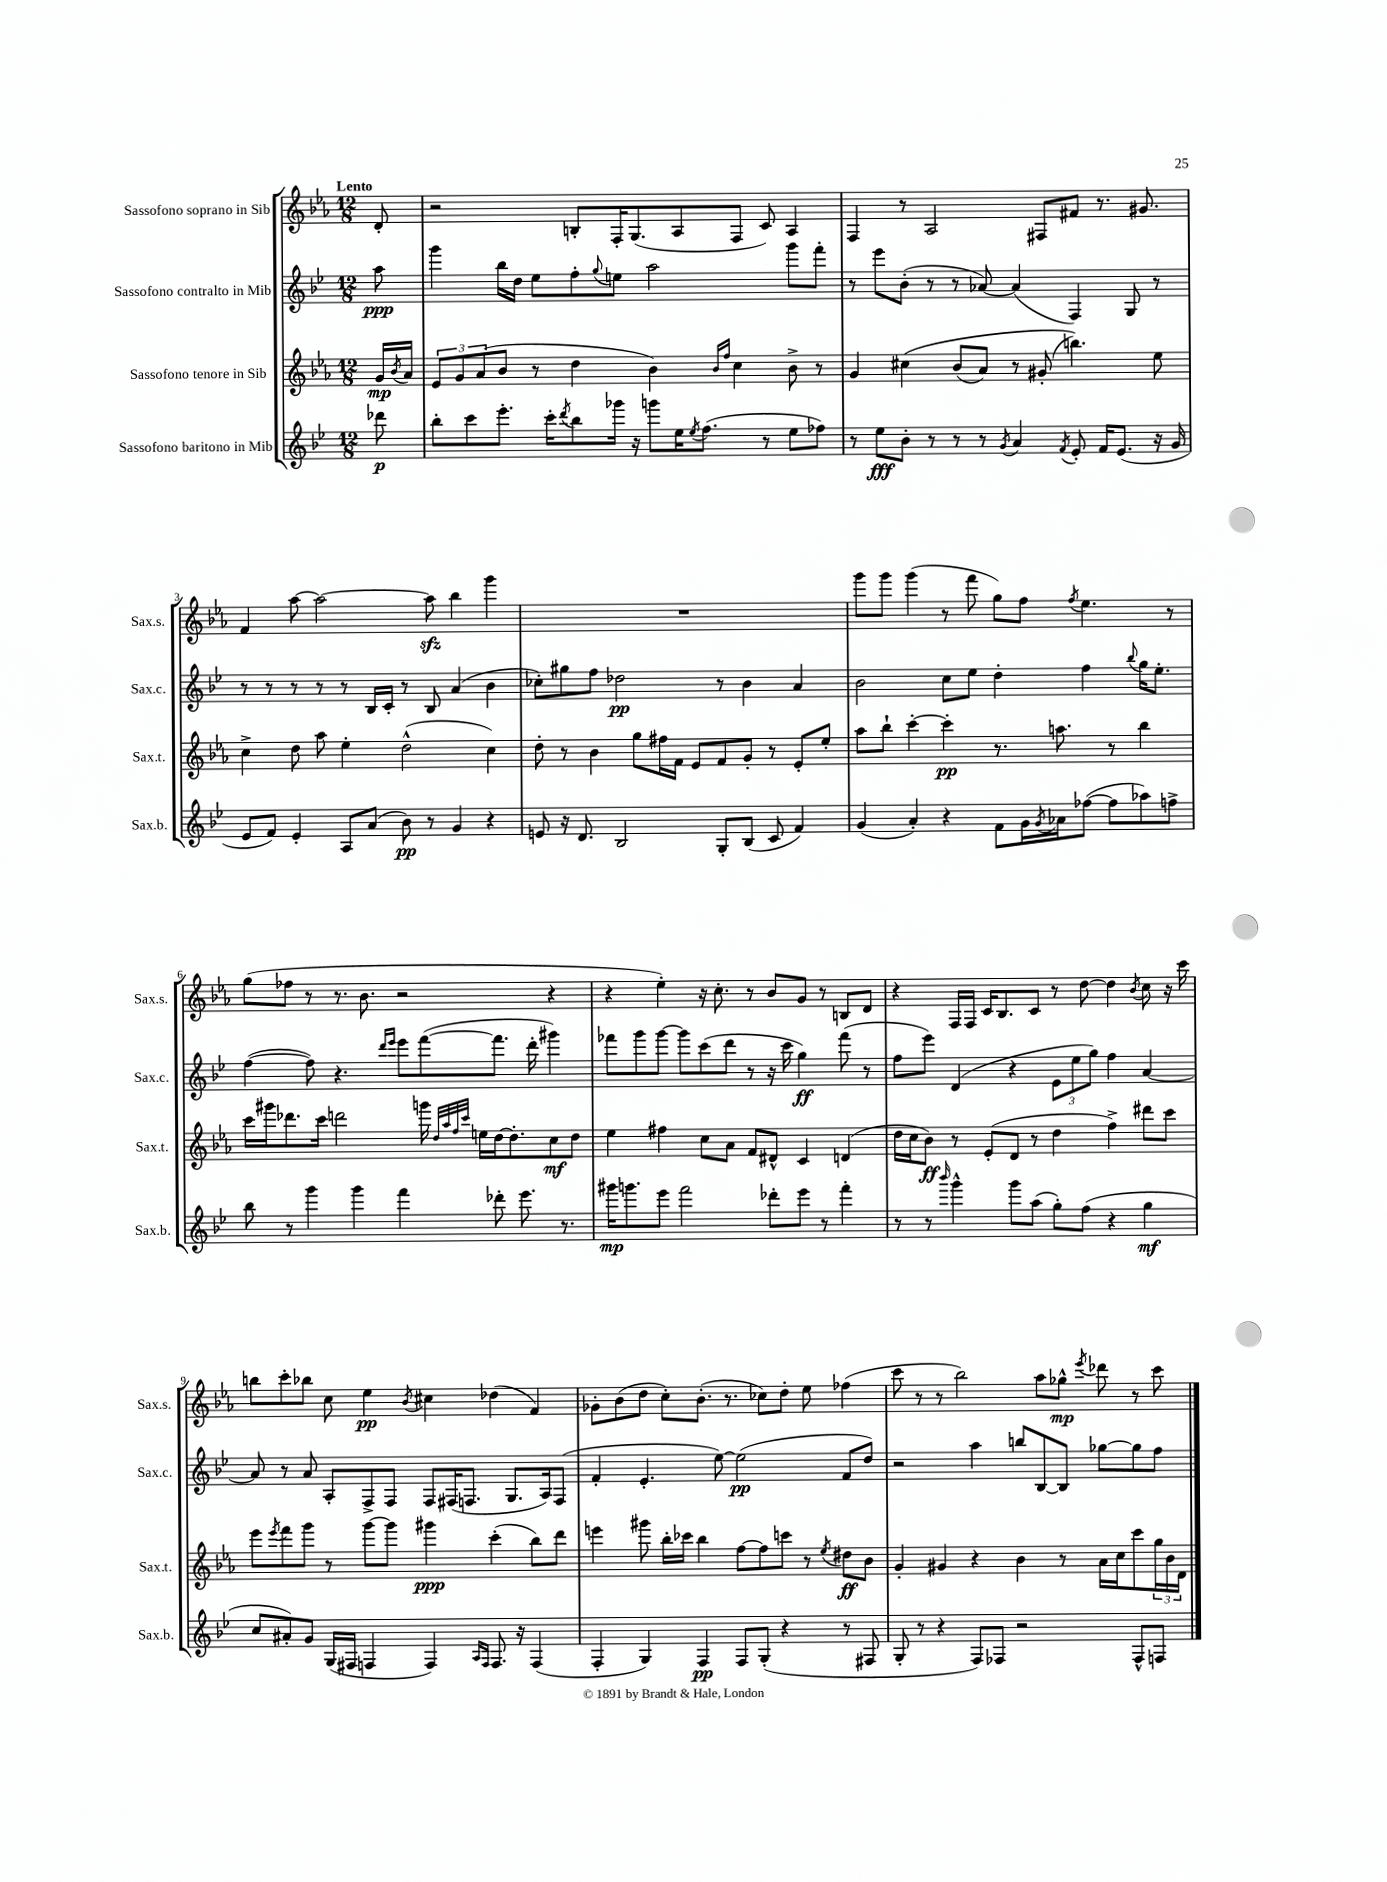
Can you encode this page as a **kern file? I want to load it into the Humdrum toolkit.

**kern	**dynam	**kern	**dynam	**kern	**dynam	**kern	**dynam
*part4	*part4	*part3	*part3	*part2	*part2	*part1	*part1
*staff4	*staff4	*staff3	*staff3	*staff2	*staff2	*staff1	*staff1
*I"Sassofono baritono in Mib	*	*I"Sassofono tenore in Sib	*	*I"Sassofono contralto in Mib	*	*I"Sassofono soprano in Sib	*
*I'Sax.b.	*	*I'Sax.t.	*	*I'Sax.c.	*	*I'Sax.s.	*
*clefG2	*	*clefG2	*	*clefG2	*	*clefG2	*
*k[b-e-]	*	*k[b-e-a-]	*	*k[b-e-]	*	*k[b-e-a-]	*
*M12/8	*	*M12/8	*	*M12/8	*	*M12/8	*
=	=	=	=	=	=	=	=
!	!	!	!	!	!	!LO:TX:a:B:t=Lento	!
8ddd-X\	p	16g/LL	mp	8aa\	ppp	8d'/	.
.	.	8qb-/	.	.	.	.	.
.	.	16a-/JJ	.	.	.	.	.
=1	=1	=1	=1	=1	=1	=1	=1
8bb-'\L	.	12e-/L	.	4ggg\	.	2r	.
.	.	12g/	.	.	.	.	.
8ccc\	.	.	.	.	.	.	.
.	.	(12a-/	.	.	.	.	.
8.eee-'\J	.	8b-/J	.	16bb-\LL	.	.	.
.	.	.	.	16dd\JJ	.	.	.
.	.	8r	.	8ee-\L	.	.	.
16ccc'\KL	.	.	.	.	.	.	.
8qddd/	.	.	.	.	.	.	.
8bb-\	.	4dd\	.	8ff'\	.	8Bn'/L	.
.	.	.	.	8qqgg/	.	.	.
16ggg-X\Jk	.	.	.	8een\J	.	16F'/K	.
16r	.	.	.	.	.	(8.G/	.
8gggn\L	.	4b-\)	.	2aa\	.	.	.
16ee-\K	.	.	.	.	.	8A-/	.
8qee-/	.	.	.	.	.	.	.
(8.ff\J	.	.	.	.	.	.	.
.	.	16qqb-/LL	.	.	.	.	.
.	.	16qqff/JJ	.	.	.	.	.
.	.	4cc\	.	.	.	8F/J	.
8r	.	.	.	.	.	8c/)	.
8ee-\L	.	8b-^\	.	8ggg\L	.	4A-/	.
8ff-X\J)	.	8r	.	8fff'\J	.	.	.
=2	=2	=2	=2	=2	=2	=2	=2
8r	.	4g/	.	8r	.	4F/	.
8ee-\L	fff	.	.	8eee-\L	.	.	.
8b-'\J	.	(4cc#X\	.	(8b-'\J	.	8r	.
8r	.	.	.	8r	.	2A-/	.
8r	.	(8b-/L	.	8r	.	.	.
8r	.	8a-/J)	.	[8a-X/)	.	.	.
8qg/	.	.	.	.	.	.	.
4a/	.	8r	.	(4a-/]	.	.	.
.	.	(8g#X'/	.	.	.	8F#X/L	.
8qf/	.	.	.	.	.	.	.
8e-'/	.	4.bbn\))	.	4F/)	.	8f#X/J	.
16f/KL	.	.	.	.	.	8.r	.
(8.e-/J	.	.	.	.	.	.	.
.	.	.	.	8G/	.	.	.
.	.	.	.	.	.	8.g#X/	.
16r	.	8ee-\	.	8r	.	.	.
16g/	.	.	.	.	.	.	.
!!LO:LB:g=z
=3	=3	=3	=3	=3	=3	=3	=3
8e-/L	.	4cc^\	.	8r	.	4f/	.
8f/J)	.	.	.	8r	.	.	.
4e-'/	.	8dd\	.	8r	.	[8aa-\	.
.	.	8aa-\	.	8r	.	2aa-\_	.
8A/L	.	4ee-'\	.	8r	.	.	.
(8a/J	.	.	.	16B-/LL	.	.	.
.	.	.	.	16c'/JJ	.	.	.
8b-\)	pp	(2dd^^\	.	8r	.	.	.
8r	.	.	.	8B-/	.	8aa-zz\]	.
4g/	.	.	.	(4a/	.	4bb-\	.
4r	.	4cc\)	.	4b-\	.	4ggg\	.
=4	=4	=4	=4	=4	=4	=4	=4
8en/	.	8dd'\	.	8cc-X'\L)	.	1.r	.
16r	.	8r	.	8gg#X\	.	.	.
8.d/	.	.	.	.	.	.	.
.	.	4b-\	.	8ff\J	.	.	.
2B-/	.	.	.	2dd-X\	pp	.	.
.	.	8gg\L	.	.	.	.	.
.	.	16ff#X\L	.	.	.	.	.
.	.	16f\JJ	.	.	.	.	.
.	.	8e-/L	.	.	.	.	.
8G'/L	.	8f/	.	8r	.	.	.
(8B-/J	.	8g'/J	.	4b-\	.	.	.
8c/	.	8r	.	.	.	.	.
4f/)	.	8e-'/L	.	4a/	.	.	.
.	.	8ee-'/J	.	.	.	.	.
=5	=5	=5	=5	=5	=5	=5	=5
(4g/	.	8aa-\L	.	2b-\	.	8ggg\L	.
.	.	8bb-`\J	.	.	.	8ggg\J	.
4a'/)	.	[4ccc'\	.	.	.	(4ggg\	.
4r	.	4ccc'\]	pp	8cc\L	.	8r	.
.	.	.	.	8ee-\J	.	8fff\	.
8f\L	.	8.r	.	4dd'\	.	8gg\L)	.
16g\L	.	.	.	.	.	8ff\J	.
8qg/	.	.	.	.	.	.	.
16a-X\J	.	8.aan\	.	.	.	.	.
.	.	.	.	.	.	8qff/	.
([8ff-X\J	.	.	.	4ff\	.	4.ee-\	.
8ff-\L]	.	8r	.	.	.	.	.
.	.	.	.	8qqbb-/	.	.	.
8aa-X\)	.	4bb-\	.	16gg\KL	.	.	.
.	.	.	.	8.ee-'\J	.	.	.
8ffn^\J	.	.	.	.	.	8r	.
!!LO:LB:g=z
=6	=6	=6	=6	=6	=6	=6	=6
8bb-\	.	16ccc\LL	.	([4ff\	.	(8gg\L	.
.	.	16ggg#X\J	.	.	.	.	.
8r	.	8.ddd-X\	.	.	.	8ff-X\J	.
4ggg\	.	.	.	8ff\])	.	8r	.
.	.	16ccc\Jk	.	.	.	.	.
.	.	2dddn\	.	4.r	.	8.r	.
4ggg\	.	.	.	.	.	.	.
.	.	.	.	.	.	8.b-\	.
.	.	.	.	16qqddd/LL	.	.	.
.	.	.	.	16qqeee-/JJ	.	.	.
4fff\	.	.	.	8eee-\L	.	2r	.
.	.	16gggn\	.	([8fff\	.	.	.
.	.	32qqdd/LLL	.	.	.	.	.
.	.	32qqaa-/	.	.	.	.	.
.	.	32qqff/	.	.	.	.	.
.	.	32qqccc/JJJ	.	.	.	.	.
.	.	16een\LL	.	.	.	.	.
8ddd-X'\	.	[16dd\J	.	8.fff\J]	.	.	.
.	.	8.dd'\]	.	.	.	.	.
8.eee-\	.	.	.	.	.	.	.
.	.	.	.	16ddd'\	.	.	.
.	.	8cc\	mf	4ggg#X\)	.	4r	.
8.r	.	.	.	.	.	.	.
.	.	8dd\J	.	.	.	.	.
=7	=7	=7	=7	=7	=7	=7	=7
16ggg#X\KL	mp	4ee-\	.	8fff-X\L	.	4r	.
8.gggn\	.	.	.	.	.	.	.
.	.	.	.	8ggg\	.	.	.
8eee-\J	.	4ff#X\	.	[8ggg\J	.	4ee-'\)	.
2fff\	.	.	.	8ggg\L]	.	.	.
.	.	8cc\L	.	(8ccc\	.	16r	.
.	.	.	.	.	.	8.cc'\	.
.	.	8a-\J	.	8ddd\J	.	.	.
.	.	8f/L	.	8r	.	8r	.
8ddd-X'\L	.	8d#X^^/J	.	16r	.	8b-/L	.
.	.	.	.	16ccc\	.	.	.
8eee-\J	.	4c/	.	4gg\)	ff	8g/J	.
8r	.	.	.	.	.	8r	.
4fff'\	.	(4dn/	.	(8fff-\	.	8Bn/L	.
.	.	.	.	8r	.	8d/J	.
=8	=8	=8	=8	=8	=8	=8	=8
8r	.	16dd\LL	.	8ff\L	.	4r	.
.	.	16cc\J	.	.	.	.	.
8r	.	8b-\J)	ff	8eee-\J)	.	.	.
16qqbbb-/	.	.	.	.	.	.	.
4ggg^^\	.	8r	.	(4d/	.	16F/LL	.
.	.	.	.	.	.	16F/JJ	.
.	.	(8e-'/L	.	.	.	16c/KL	.
.	.	.	.	.	.	8.B-/	.
8ggg\L	.	8d/J	.	4r	.	.	.
(8aa\J	.	8r	.	.	.	8c/J	.
8gg'\L)	.	4dd\	.	12e-\L	.	8r	.
.	.	.	.	12ee-\	.	.	.
(8ff\J	.	.	.	.	.	[8dd\	.
.	.	.	.	12gg\J)	.	.	.
4r	.	4ff^\)	.	4ff\	.	4dd\]	.
.	.	.	.	.	.	8qb-/	.
4gg\	mf	8ddd#X\L	.	[4a/	.	8cc\	.
.	.	8ccc\J	.	.	.	16r	.
.	.	.	.	.	.	16ccc\	.
!!LO:LB:g=z
=9	=9	=9	=9	=9	=9	=9	=9
8cc/L	.	8eee-\L	.	8a/]	.	8bbn\L	.
.	.	8qeee-/	.	.	.	.	.
8a#X'/)	.	8fff\	.	8r	.	8ccc'\	.
8g/J	.	8ggg\J	.	8a/	.	8bb-X\J	.
(16G/LL	.	8r	.	8A'/L	.	8cc\	.
16F#X/JJ	.	.	.	.	.	.	.
4Fn/	.	[8ggg\L	.	8F^/	.	4ee-\	pp
.	.	8ggg\J]	.	8F/J	.	.	.
.	.	.	.	.	.	8qb-/	.
4F/)	.	4ggg#X\	ppp	8F/L	.	4cc#X\	.
.	.	.	.	(16F#X/K	.	.	.
.	.	.	.	8.Fn/J	.	.	.
16qqA/LL	.	.	.	.	.	.	.
16qqF/JJ	.	.	.	.	.	.	.
8.F/	.	(4ccc'\	.	.	.	(4dd-X\	.
.	.	.	.	8.G/L	.	.	.
16r	.	.	.	.	.	.	.
(4F/	.	8bb-\L)	.	.	.	4f/)	.
.	.	.	.	16A/k)	.	.	.
.	.	8ddd\J	.	(8F/J	.	.	.
=10	=10	=10	=10	=10	=10	=10	=10
4F'/	.	4eeen\	.	4f'/	.	8g-X'\L	.
.	.	.	.	.	.	(8b-\	.
4G/)	.	8ggg#X\	.	4.e-'/	.	8dd\J	.
.	.	16bb-'\LL	.	.	.	8cc'\L)	.
.	.	16ccc-X\JJ	.	.	.	.	.
4F/	pp	4bb-\	.	.	.	(8.b-'\J	.
.	.	.	.	[8ee-\)	.	.	.
.	.	.	.	.	.	8.r	.
8F/L	.	[8ff\L	.	(2ee-\]	pp	.	.
(8G'/J	.	8ff\]	.	.	.	8cc-X\L)	.
4r	.	8cccn\J	.	.	.	8dd'\J	.
.	.	8r	.	.	.	8ee-\	.
.	.	8qee-/	.	.	.	.	.
8r	.	8dd#X\L	ff	8f/L	.	(4ff-X\	.
8F#X/	.	8b-\J	.	8dd/J)	.	.	.
=11	=11	=11	=11	=11	=11	=11	=11
8G'/	.	4g'/	.	2r	.	8ccc\	.
8r	.	.	.	.	.	8r	.
4r	.	4g#X/	.	.	.	8r	.
.	.	.	.	.	.	2bb-\)	.
8F/L)	.	4r	.	4aa\	.	.	.
8F-X/J	.	.	.	.	.	.	.
2r	.	4b-\	.	8bbn/L	.	.	.
.	.	.	.	[8B-/	.	8aa-\L	.
.	.	8r	.	8B-/J]	.	8gg-X^^\J	mp
.	.	.	.	.	.	8qeee-/	.
.	.	16a-\LL	.	[8gg-X\L	.	8ddd-X\	.
.	.	16cc\J	.	.	.	.	.
8F-^^/L	.	8ccc\	.	8gg-\]	.	8r	.
8Fn/J	.	24gg\L	.	8ff\J	.	8ccc\	.
.	.	24b-\	.	.	.	.	.
.	.	24d\JJ	.	.	.	.	.
==	==	==	==	==	==	==	==
*-	*-	*-	*-	*-	*-	*-	*-
